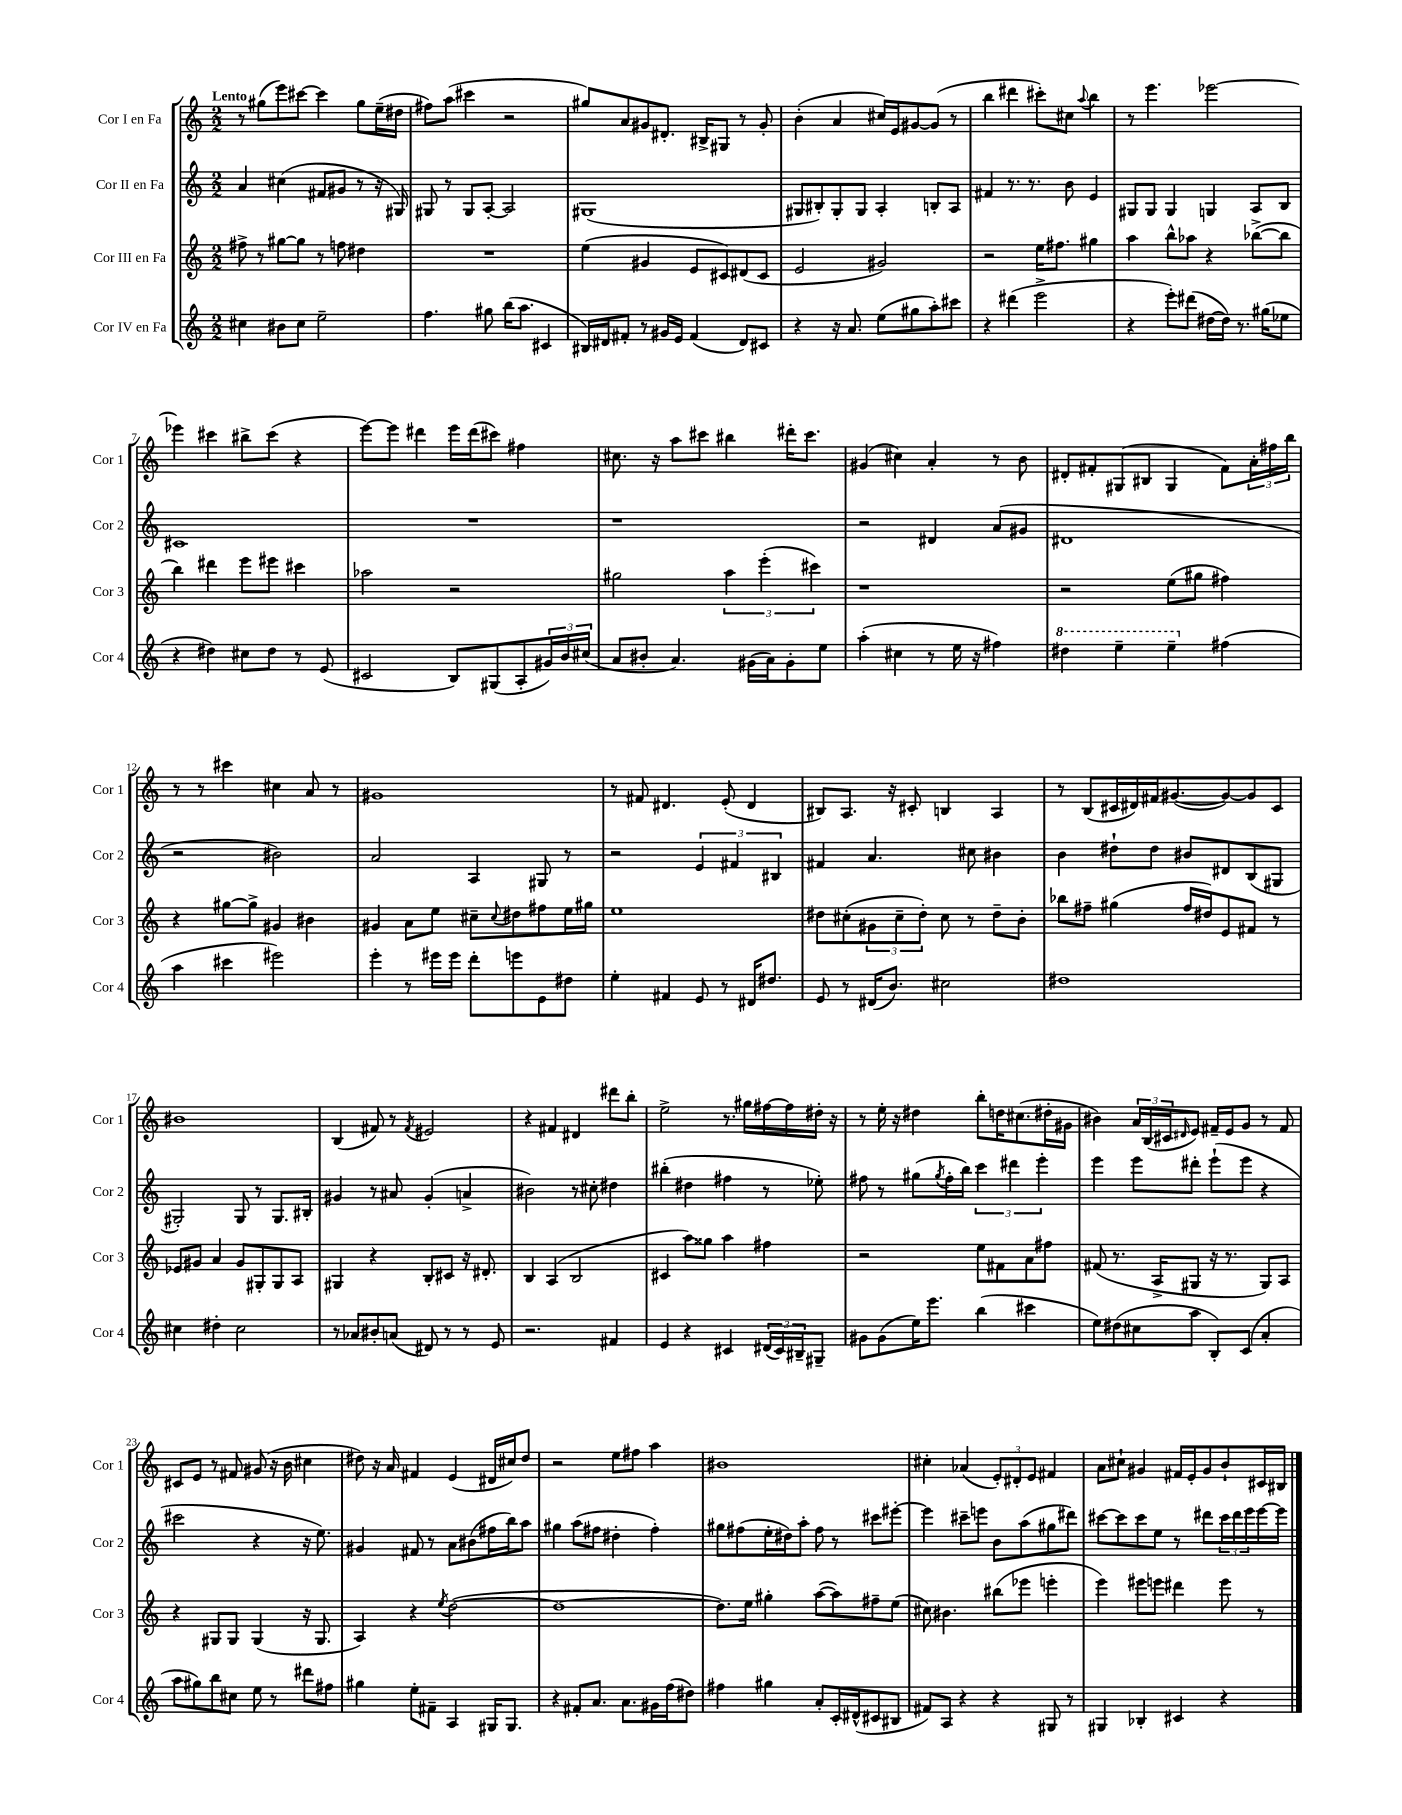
<<
\new StaffGroup <<
\new Staff = "s0" \with { instrumentName = "Cor I en Fa" shortInstrumentName = "Cor 1" } {
    \clef treble \key c \major \numericTimeSignature \time 2/2 \tempo "Lento"
    r8 gis''8( e'''8) cis'''8~ cis'''4 gis''8 e''16--( dis''16 |
    fis''8) a''8( cis'''4 r2 |
    gis''8) a'8 gis'8 dis'8.-. bis16-> gis8 r8 gis'8-. |
    b'4-.( a'4 cis''16) e'16 gis'8~ gis'8( r8 |
    b''4 dis'''4 cis'''8-.) cis''8 \appoggiatura { a''8 } b''4 |
    r8 e'''4. ees'''2~ |
    ees'''4 cis'''4 bis''8-> cis'''8( r4 |
    e'''8~) e'''8 dis'''4 e'''16 dis'''16( cis'''8) fis''4 |
    cis''8. r16 a''8 cis'''8 bis''4 dis'''16-. cis'''8. |
    gis'4( cis''4) a'4-. r8 b'8 |
    dis'8-. fis'8-. gis8( bis8 gis4 fis'8) \tuplet 3/2 { a'16-. fis''16 b''16 } |
    r8 r8 cis'''4 cis''4 a'8 r8 |
    gis'1 |
    r8 fis'8 dis'4. e'8-.( dis'4 |
    bis8) a8. r16 cis'8-. b4 a4 |
    r8 b8( cis'16 dis'16) fis'16 gis'8.~( gis'8~) gis'8 cis'8 |
    bis'1 |
    b4( fis'8) r8 \acciaccatura { fis'8 } eis'2 |
    r4 fis'4 dis'4 dis'''8 b''8-. |
    e''2-> r8. gis''16 fis''16~ fis''16 dis''16-. r16 |
    r8 e''16-. r16 dis''4 b''8-. d''16 cis''8.( dis''16-. gis'16 |
    bis'4) \tuplet 3/2 { a'16 b16( cis'16 } \grace { dis'16 } e'8) fis'16-- e'16 g'8 r8 fis'8 |
    cis'8 e'8 r8 fis'8 gis'8( r16 b'16 cis''4 |
    dis''8) r16 a'16 fis'4 e'4( dis'16 cis''16) dis''8 |
    r2 e''8 fis''8 a''4 |
    bis'1 |
    cis''4-. aes'4( \tuplet 3/2 { e'8-.) dis'8-. e'8 } fis'4 |
    a'8 cis''8-! gis'4 fis'16 e'16-. gis'8 b'8-! cis'16 bis16 \bar "|." |
}
\new Staff = "s1" \with { instrumentName = "Cor II en Fa" shortInstrumentName = "Cor 2" } {
    \clef treble \key c \major \numericTimeSignature \time 2/2
    a'4 cis''4( fis'8 gis'8 r8 r16 gis16) |
    gis8 r8 gis8 a8~-. a2 |
    gis1( |
    gis8 bis8-.) gis8-. gis8 a4-. b8-. a8 |
    fis'4 r8. r8. b'8 e'4 |
    gis8 gis8 gis4 g4 a8 b8 |
    cis'1 |
    R1 |
    r1 |
    r2 dis'4 a'8( gis'8 |
    dis'1 |
    r2 bis'2) |
    a'2 a4 gis8 r8 |
    r2 \tuplet 3/2 { e'4 fis'4 bis4 } |
    fis'4 a'4. cis''8 bis'4 |
    b'4 dis''8-! dis''8 bis'8 dis'8 b8( gis8 |
    gis2-.) gis8 r8 gis8. bis16-. |
    gis'4 r8 ais'8 gis'4-.( a'4-> |
    bis'2) r8 cis''8-. dis''4 |
    bis''4-.( dis''4 fis''4 r8 ees''8-.) |
    fis''8 r8 gis''8( \acciaccatura { gis''8 } fis''16-. b''16) \tuplet 3/2 { c'''4 dis'''4 e'''4-. } |
    e'''4 e'''8 dis'''8-. e'''8-!( e'''8 r4 |
    cis'''2 r4 r16 e''8.) |
    gis'4 fis'8 r8 a'8 bis'8( fis''16 b''16) a''8 |
    gis''4 a''8( fis''8 dis''4-. fis''4-.) |
    gis''8 fis''8( e''16-. dis''16) a''8-. fis''8 r8 cis'''8 eis'''8~-. |
    eis'''4 cis'''8-- e'''8 b'8 a''8( gis''8 dis'''8) |
    cis'''8~ cis'''8 cis'''8 e''8 r8 dis'''8 \tuplet 3/2 { cis'''16 dis'''16 e'''16 } e'''16~ e'''16 \bar "|." |
}
\new Staff = "s2" \with { instrumentName = "Cor III en Fa" shortInstrumentName = "Cor 3" } {
    \clef treble \key c \major \numericTimeSignature \time 2/2
    fis''8-> r8 gis''8~ gis''8 r8 f''8 dis''4 |
    R1 |
    e''4( gis'4 e'8 cis'8) dis'8( cis'8 |
    e'2 gis'2) |
    r2 e''16 fis''8. gis''4 |
    a''4 b''8-^ aes''8 r4 bes''8~->( bes''8 |
    b''4) dis'''4 e'''8 eis'''8 cis'''4 |
    aes''2 r2 |
    gis''2 \tuplet 3/2 { a''4 e'''4-.( cis'''4) } |
    r1 |
    r2 e''8( gis''8 fis''4) |
    r4 gis''8~ gis''8-> gis'4 bis'4 |
    gis'4 a'8 e''8 cis''8-- \appoggiatura { cis''8 } dis''8 fis''8 e''16 gis''16 |
    e''1 |
    dis''8 cis''8-.( \tuplet 3/2 { gis'8 cis''8-- dis''8-.) } cis''8 r8 dis''8-- b'8-. |
    bes''8 fis''8-- gis''4( fis''16 dis''16) e'8 fis'8 r8 |
    ees'8 gis'8 a'4 gis'8 gis8-. gis8 a8 |
    gis4 r4 b8-. cis'8 r16 dis'8.-. |
    b4 a4( b2 |
    cis'4 a''8) gisis''8 a''4 fis''4 |
    r2 e''8 fis'8 a'8 fis''8 |
    fis'8( r8. a16-> gis8 r16 r8. gis8) a8 |
    r4 gis8 gis8 gis4( r16 gis8. |
    a4) r4 \acciaccatura { e''8 } d''2~( |
    d''1~ |
    d''8.) e''16 gis''4-. a''8~( a''8) fis''8-- e''8( |
    cis''8) bis'4. bis''8( ees'''8 e'''4-. |
    e'''4) eis'''8 e'''8 dis'''4 e'''8 r8 \bar "|." |
}
\new Staff = "s3" \with { instrumentName = "Cor IV en Fa" shortInstrumentName = "Cor 4" } {
    \clef treble \key c \major \numericTimeSignature \time 2/2
    cis''4 bis'8 cis''8 e''2-- |
    f''4. gis''8 b''16( a''8. cis'4 |
    bis16) dis'16 fis'8-. r8 gis'16 e'16 fis'4( dis'8) cis'8 |
    r4 r16 a'8. e''8( gis''8 a''8-.) cis'''8 |
    r4 dis'''4( e'''2-> |
    r4 e'''8-.) dis'''8( dis''16~ dis''16) r8. gis''16( ees''8 |
    r4 dis''4) cis''8 dis''8 r8 e'8( |
    cis'2 b8) gis8( a8-. \tuplet 3/2 { gis'16) b'16 cis''16( } |
    a'8 bis'8-. a'4.) gis'16( a'16) gis'8-. e''8 |
    a''4-.( cis''4 r8 e''16 r16 fis''4) |
    \ottava #1 dis'''4 e'''4-- e'''4-- \ottava #0 fis''4( |
    a''4 cis'''4 eis'''2) |
    e'''4-. r8 eis'''16 eis'''16 d'''8-. e'''8 e'8 dis''8 |
    e''4-. fis'4 e'8 r8 dis'16 dis''8. |
    e'8 r8 dis'16( b'8.) cis''2 |
    dis''1 |
    cis''4 dis''4-. cis''2 |
    r8 aes'8 bis'8-. a'8( dis'8) r8 r8 e'8 |
    r2. fis'4 |
    e'4 r4 cis'4 \tuplet 3/2 { dis'16( cis'16) bis16-- } gis8-- |
    gis'8 gis'8( e''16) e'''8. b''4( cis'''4 |
    e''8) dis''8( cis''8 a''8 b8-.) c'8( a'4-. |
    a''8 gis''8) b''8 cis''8 e''8 r8 dis'''8 fis''8 |
    gis''4 e''8-. fis'8-- a4 gis16 gis8. |
    r4 fis'8-. a'8. a'8. gis'16 f''16( dis''8) |
    fis''4 gis''4 a'8-. c'16-. dis'16-^( cis'8 bis8 |
    fis'8) a8 r4 r4 gis8 r8 |
    gis4 bes4-. cis'4 r4 \bar "|." |
}
>>
>>
